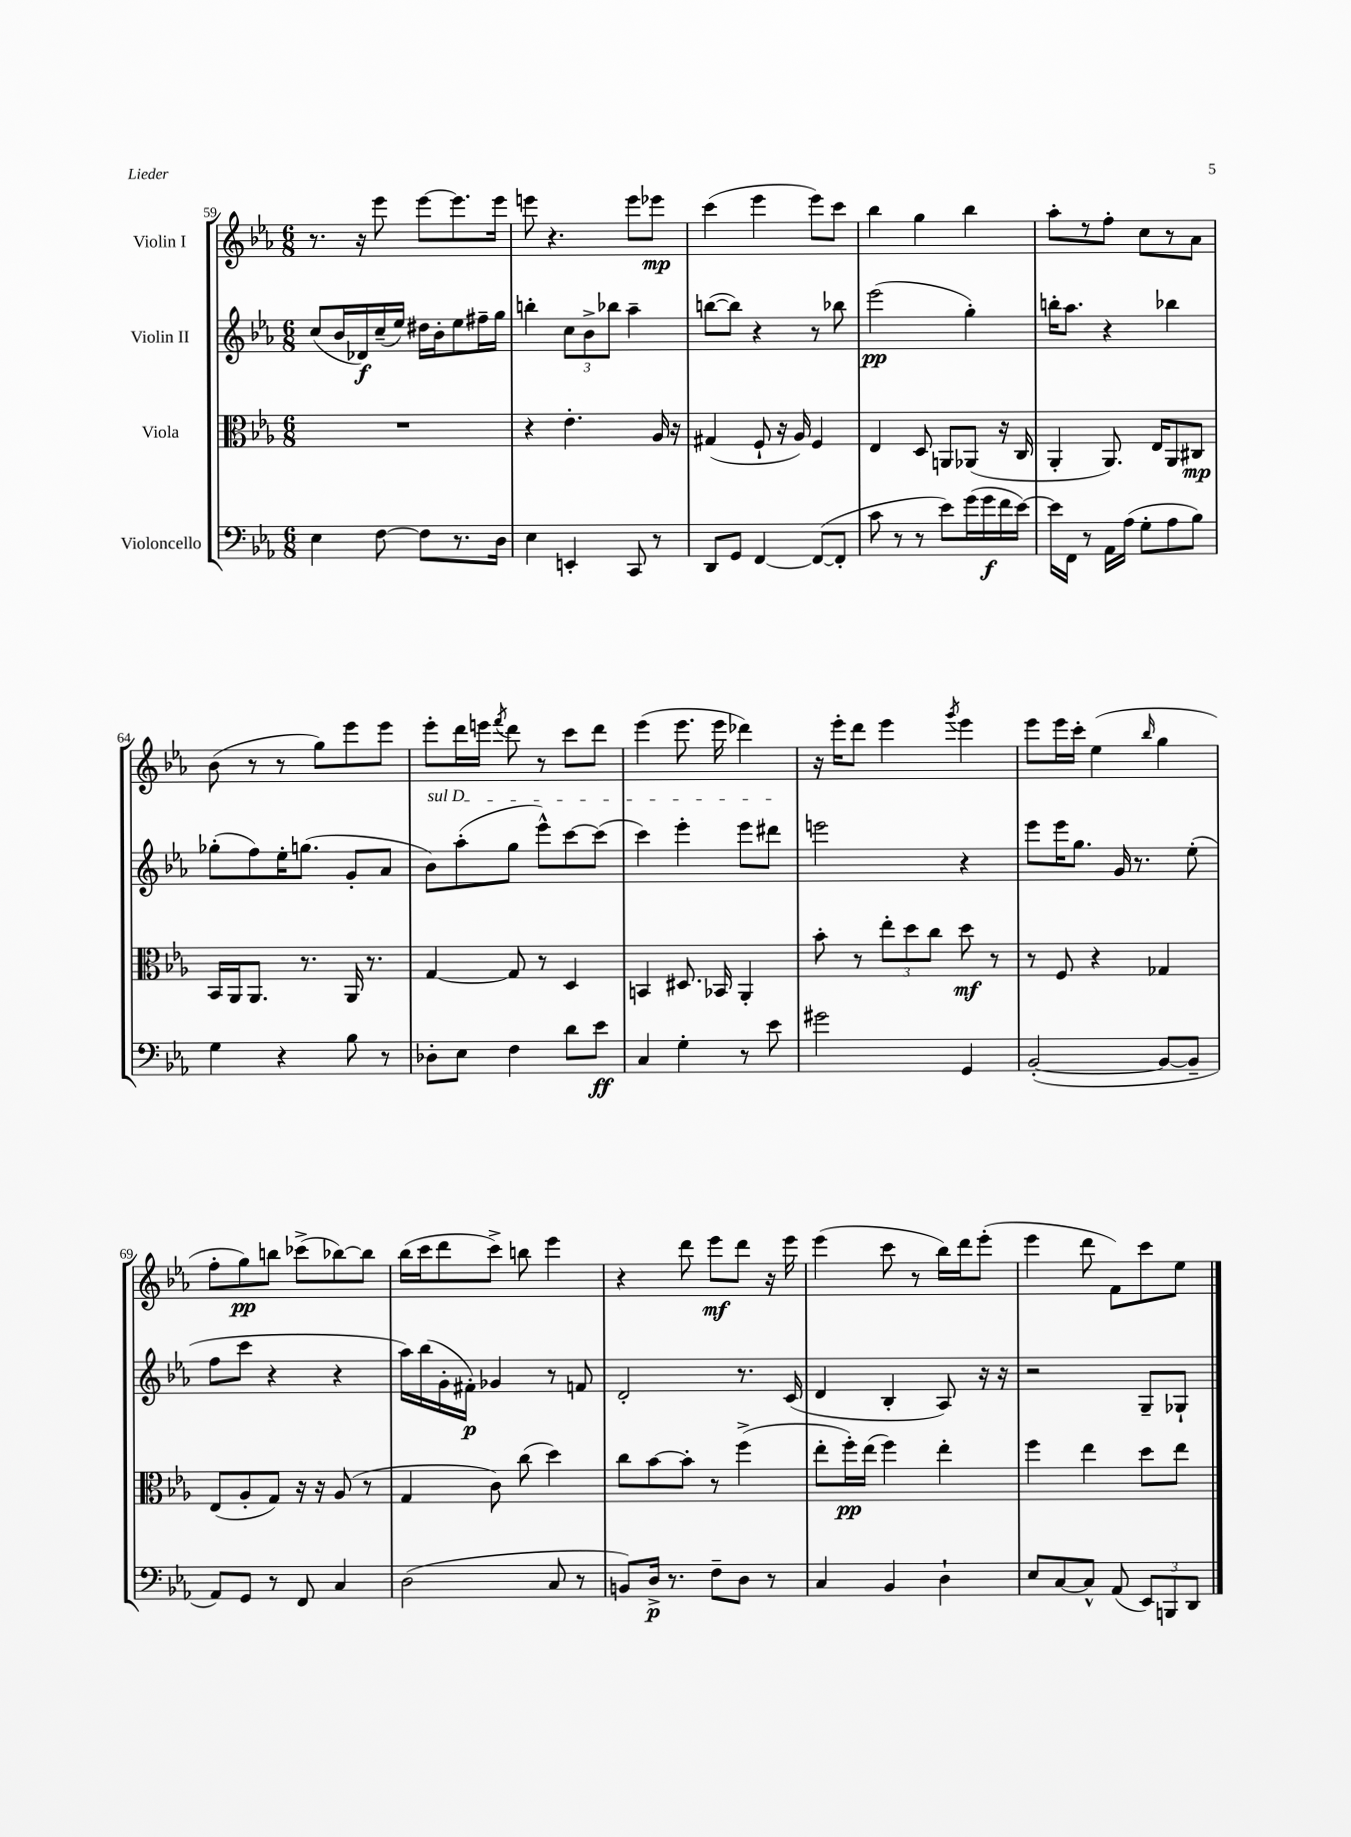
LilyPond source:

<<
\new StaffGroup <<
\new Staff = "s0" \with { instrumentName = "Violin I" } {
    \clef treble \key ees \major \numericTimeSignature \time 6/8
    \autoBeamOff r8. r16 ees'''8 ees'''8[~ ees'''8. ees'''16] |
    e'''8 r4. e'''8[ ees'''8]\mp |
    c'''4( ees'''4 ees'''8[) c'''8] |
    bes''4 g''4 bes''4 |
    aes''8[-. r8 f''8]-. c''8[ r8 aes'8] |
    bes'8( r8 r8 g''8[) ees'''8 ees'''8] |
    ees'''8[-. d'''16 e'''16] \acciaccatura { f'''8 } d'''8 r8 c'''8[ d'''8] |
    ees'''4( ees'''8. ees'''16 des'''4) |
    r16 ees'''16[-. d'''8] ees'''4 \acciaccatura { g'''8 } ees'''4 |
    ees'''8[ ees'''16 c'''16]-. ees''4( \grace { bes''16 } g''4 |
    f''8[-. g''8\pp) b''8] ces'''8[->( bes''8~) bes''8] |
    bes''16[( c'''16 d'''8 c'''8]->) b''8 ees'''4 |
    r4 d'''8 ees'''8[\mf d'''8] r16 ees'''16 |
    ees'''4( c'''8 r8 bes''16[) d'''16 ees'''8]-.( |
    ees'''4 d'''8 f'8[) c'''8 ees''8] \bar "|." |
}
\new Staff = "s1" \with { instrumentName = "Violin II" } {
    \clef treble \key ees \major \numericTimeSignature \time 6/8
    \autoBeamOff c''8[( bes'16 des'16\f) c''16--( ees''16]) dis''16[ bes'16-. ees''8 fis''16-- g''16] |
    b''4-. \tuplet 3/2 { c''8[ bes'8-> bes''8] } aes''4-- |
    b''8[~( b''8]) r4 r8 bes''8 |
    ees'''2\pp( g''4-.) |
    b''16[-. aes''8.] r4 bes''4 |
    ges''8[-.( f''8) ees''16-. g''8.]( g'8[-. aes'8] |
    \once \override TextSpanner.bound-details.left.text = \markup { \italic "sul D" } bes'8[\startTextSpan) aes''8-.( g''8] ees'''8[-^) c'''8~ c'''8]( |
    c'''4) ees'''4-. ees'''8[ dis'''8]\stopTextSpan |
    e'''2 r4 |
    ees'''8[ ees'''16 g''8.] g'16 r8. ees''8-.( |
    f''8[ c'''8] r4 r4 |
    aes''16[) bes''16( g'16-. fis'16]-.\p) ges'4 r8 f'8 |
    d'2-. r8. c'16( |
    d'4 bes4-. aes8) r16 r16 |
    r2 g8[-- ges8]-! \bar "|." |
}
\new Staff = "s2" \with { instrumentName = "Viola" } {
    \clef alto \key ees \major \numericTimeSignature \time 6/8
    \autoBeamOff R2. |
    r4 ees'4.-. aes16 r16 |
    gis4( f8-! r16 aes16) f4 |
    ees4 d8 a,8[ aes,8]( r16 c16 |
    aes,4-. aes,8.) ees16[ aes,8 cis8]\mp |
    bes,16[ aes,16 aes,8.] r8. aes,16 r8. |
    g4~ g8 r8 d4 |
    b,4 dis8. bes,16 aes,4-. |
    bes'8-. r8 \tuplet 3/2 { ees''8[-. d''8 c''8] } d''8\mf r8 |
    r8 f8 r4 ges4 |
    ees8[( aes8-. g8]) r16 r16 aes8( r8 |
    g4 c'8) c''8( d''4) |
    c''8[ bes'8~ bes'8]-. r8 f''4->( |
    ees''8[-. f''16-.\pp) ees''16]( f''4) ees''4-. |
    f''4 ees''4 d''8[ ees''8] \bar "|." |
}
\new Staff = "s3" \with { instrumentName = "Violoncello" } {
    \clef bass \key ees \major \numericTimeSignature \time 6/8
    \autoBeamOff ees4 f8~ f8[ r8. d16] |
    ees4 e,4-. c,8 r8 |
    d,8[ g,8] f,4~ f,8[~( f,8]-. |
    c'8 r8 r8 ees'8[) g'16( g'16\f f'16 ees'16]~) |
    ees'16[ f,16] r8 aes,16[ aes16]( g8[-. aes8 bes8]) |
    g4 r4 bes8 r8 |
    des8[-. ees8] f4 d'8[ ees'8]\ff |
    c4 g4-. r8 ees'8 |
    gis'2 g,4 |
    bes,2~-.( bes,8[~ bes,8]-- |
    aes,8[) g,8] r8 f,8 c4 |
    d2( c8 r8 |
    b,8[) d16]->\p r8. f8[-- d8] r8 |
    c4 bes,4 d4-! |
    ees8[ c8~ c8]-^ aes,8( \tuplet 3/2 { ees,8[) b,,8 d,8] } \bar "|." |
}
>>
>>
\layout { \context { \Score currentBarNumber = #59 } }
